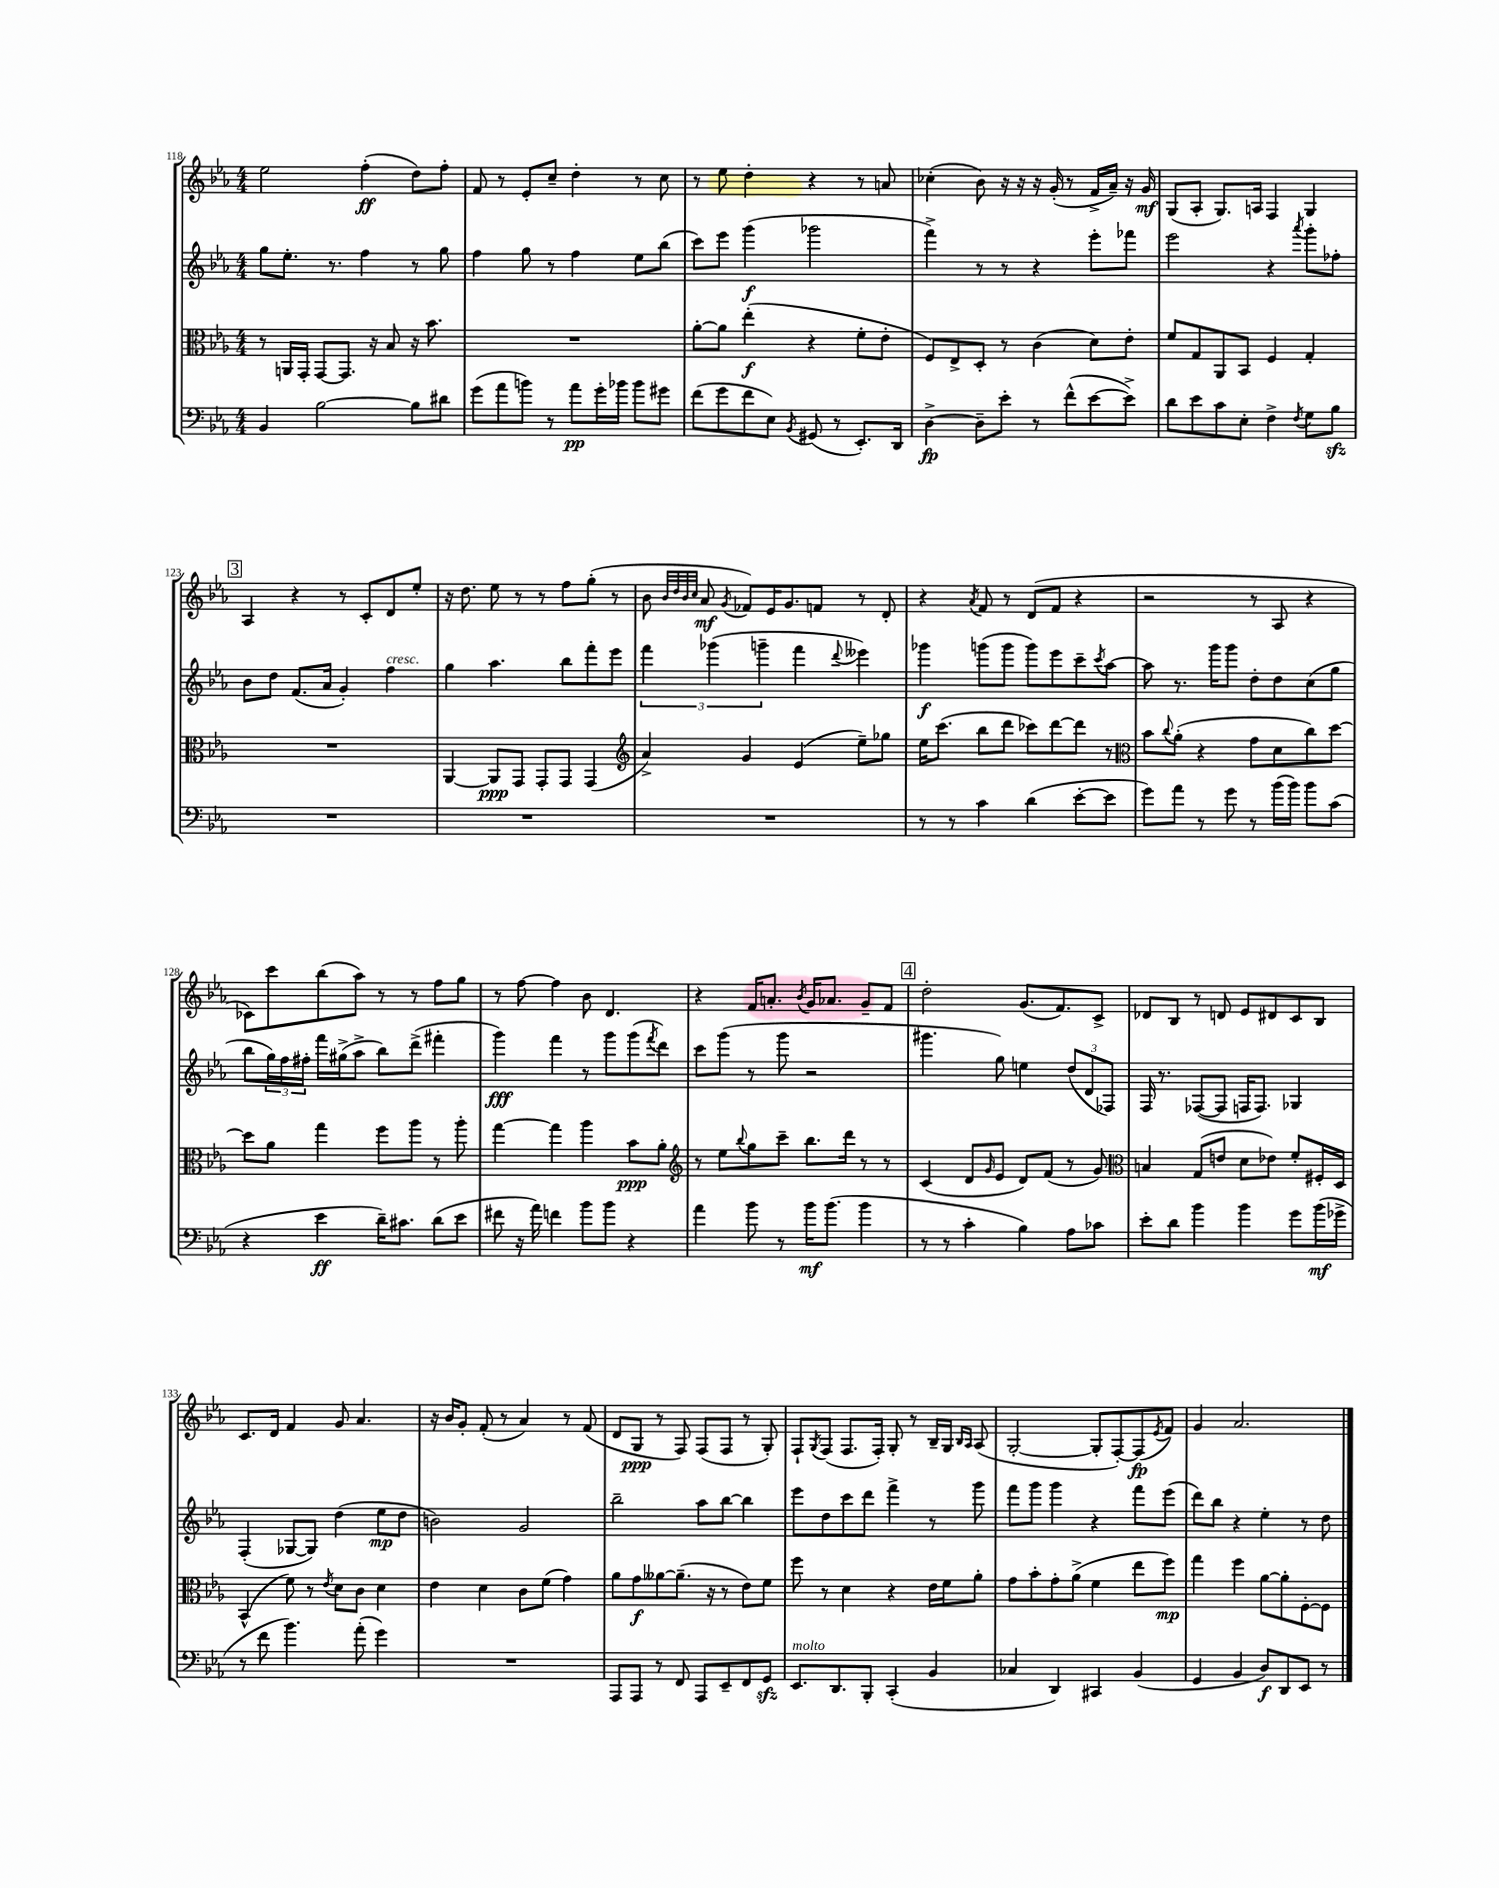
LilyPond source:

<<
\new StaffGroup <<
\new Staff = "s0" {
    \clef treble \key ees \major \numericTimeSignature \time 4/4
    ees''2 f''4-.\ff( d''8) f''8-. |
    f'8 r8 ees'8-. c''8-- d''4-. r8 c''8 |
    r8 ees''8 d''4-. r4 r8 a'8 |
    ces''4-.( bes'8) r16 r16 r16 g'16-.( r8 f'16-> aes'16--) r16 g'16\mf |
    g8( aes8-. g8.) a16 f4 g4 |
    \mark \markup { \box "3" } aes4 r4 r8 c'8-. d'8 ees''8-. |
    r16 d''8. ees''8 r8 r8 f''8 g''8-.( r8 |
    bes'8 \grace { bes'32 d''32 bes'32 c''32 } aes'8\mf \acciaccatura { g'8 } fes'8) ees'16 g'8. f'8 r8 d'8-. |
    r4 \acciaccatura { aes'8 } f'8 r8 d'8( f'8 r4 |
    r2 r8 aes8 r4 |
    ces'8) c'''8 bes''8( aes''8) r8 r8 f''8 g''8 |
    r8 f''8~ f''4 bes'8 d'4. |
    r4 f'16 a'8.-. \acciaccatura { bes'8 } g'16 aes'8. g'8-- f'8 |
    \mark \markup { \box "4" } d''2-. g'8.( f'8.) c'8-> |
    des'8 bes8 r8 d'8 ees'8 dis'8 c'8 bes8 |
    c'8. d'16 f'4 g'8 aes'4. |
    r16 bes'16 g'8-. f'8-.( r8 aes'4) r8 f'8( |
    d'8 g8\ppp r8 f8) f8( f8 r8 g8-.) |
    f8-! \acciaccatura { g8 } f8( f8. f16-.) g8-. r8 bes16-- g16 \grace { bes16 aes16 } aes8( |
    g2~-. g8-. f8~-.) f8\fp( \acciaccatura { ees'8 } f'8) |
    g'4 aes'2. \bar "|." |
}
\new Staff = "s1" {
    \clef treble \key ees \major \numericTimeSignature \time 4/4
    g''8 ees''8.-. r8. f''4 r8 g''8 |
    f''4 g''8 r8 f''4 ees''8 bes''8( |
    c'''8) ees'''8 g'''4\f( ges'''2 |
    f'''4->) r8 r8 r4 ees'''8-. fes'''8 |
    ees'''2 r4 \acciaccatura { aes'''8 } g'''8-. fes''8-. |
    \mark \markup { \box "3" } bes'8 d''8 f'8.( aes'16 g'4-.) f''4^\markup { \italic "cresc." } |
    g''4 aes''4. bes''8 f'''8-. ees'''8 |
    \tuplet 3/2 { f'''4 ges'''4( g'''4-- } f'''4 \appoggiatura { d'''8 } eeses'''4) |
    ges'''4\f g'''8( g'''8 g'''8) ees'''8 c'''8-- \acciaccatura { c'''8 } aes''8~ |
    aes''8 r8. g'''16 g'''8 d''8-. d''8 c''8( g''8 |
    bes''8 \tuplet 3/2 { g''16) f''16 fis''16-. } f'''16 gis''16->( aes''8-> bes''8) d'''8->( fis'''4-. |
    g'''4\fff) f'''4 r8 g'''8 g'''8( \acciaccatura { f'''8 } d'''8) |
    c'''8 g'''8( r8 g'''8 r2 |
    \mark \markup { \box "4" } gis'''4. g''8) e''4 \tuplet 3/2 { d''8( d'8 fes8) } |
    f16 r8. fes8~( fes8 f16 f8.) ges4 |
    f4-.( ges8~ ges8) d''4( ees''8\mp d''8 |
    b'2) g'2 |
    bes''2-- aes''8 bes''8~ bes''4 |
    ees'''8 d''8 c'''8 d'''8 f'''4-> r8 g'''8 |
    f'''8 g'''8 g'''4 r4 f'''8 ees'''8( |
    d'''8) bes''8 r4 ees''4-. r8 d''8 \bar "|." |
}
\new Staff = "s2" {
    \clef alto \key ees \major \numericTimeSignature \time 4/4
    r8 a,16 g,16-. g,8~ g,8. r16 bes8 r16 bes'8. |
    R1 |
    aes'8~-. aes'8 ees''4-.\f( r4 f'8-. ees'8-. |
    f8) ees8-> d8-. r8 c'4( d'8) ees'8-. |
    f'8 g8 aes,8 bes,8 f4 g4-. |
    \mark \markup { \box "3" } R1 |
    aes,4~ aes,8\ppp g,8 g,8-. g,8 g,4( |
    \clef treble aes'4->) g'4 ees'4( ees''8--) ges''8 |
    ees''16 c'''8.( bes''8 d'''8 ces'''8) d'''8~ d'''8 r8 |
    \clef alto bes'8 \appoggiatura { c''8 } aes'8-.( r4 g'8 d'8 c''8) d''8~ |
    d''8 aes'8 g''4 f''8 aes''8 r8 aes''8-. |
    g''4~ g''4 aes''4 bes'8\ppp aes'8-. |
    \clef treble r8 ees''8 \appoggiatura { bes''8 } g''8 c'''8-- bes''8. d'''16 r8 r8 |
    \mark \markup { \box "4" } c'4( d'8 \grace { g'16 } ees'8 d'8) f'8( r8 g'8) |
    \clef alto b4 g8( e'8 d'8 ees'8) f'8-. fis16-. d16 |
    bes,4-^( f'8) r8 \acciaccatura { ees'8 } d'8 c'8 d'4 |
    ees'4 d'4 c'8 f'8( g'4) |
    aes'8 g'8\f aeses'8~ aeses'8.--( r16 r8 ees'8) f'8 |
    f''8 r8 d'4 r4 ees'16 f'16 aes'8-. |
    g'8 bes'8-. g'8-. aes'8->( f'4 ees''8 f''8\mp) |
    g''4 f''4 aes'8~ aes'8-. f8~-. f8 \bar "|." |
}
\new Staff = "s3" {
    \clef bass \key ees \major \numericTimeSignature \time 4/4
    bes,4 bes2~ bes8 dis'8 |
    g'8( aes'8 b'8) r8 aes'8\pp g'16-. bes'16 bes'8 gis'8 |
    f'8( g'8 f'8 ees8) \acciaccatura { bes,8 } gis,8( r8 ees,8.-.) d,16 |
    d4~->\fp d8-- ees'8-. r8 f'8-^( ees'8~ ees'8->) |
    d'8 ees'8 c'8 ees8-. f4-> \acciaccatura { f8 } g8 bes8\sfz |
    \mark \markup { \box "3" } R1 |
    R1 |
    R1 |
    r8 r8 c'4 d'4( ees'8~-. ees'8 |
    g'8) aes'8 r8 g'8 r8 bes'16( bes'16) bes'8 c'8( |
    r4 ees'4\ff d'16--) cis'8. d'8( ees'8 |
    fis'8 r16 aes'16) f'4 bes'8 bes'8 r4 |
    aes'4 bes'8 r8 bes'16\mf bes'8.( bes'4 |
    \mark \markup { \box "4" } r8 r8 c'4-. bes4) aes8 ces'8 |
    ees'8-. d'8 bes'4 bes'4 g'8 bes'16\mf( ges'16-> |
    r8 f'8 bes'4.) aes'8-.( g'4) |
    R1 |
    aes,,8 aes,,8 r8 f,8 aes,,8 ees,8-- f,8 g,8\sfz |
    ees,8.^\markup { \italic "molto" } d,8. bes,,8-. c,4-.( bes,4 |
    ces4 d,4) cis,4 bes,4( |
    g,4 bes,4 d8\f) d,8 ees,8 r8 \bar "|." |
}
>>
>>
\layout { \context { \Score currentBarNumber = #118 } }
